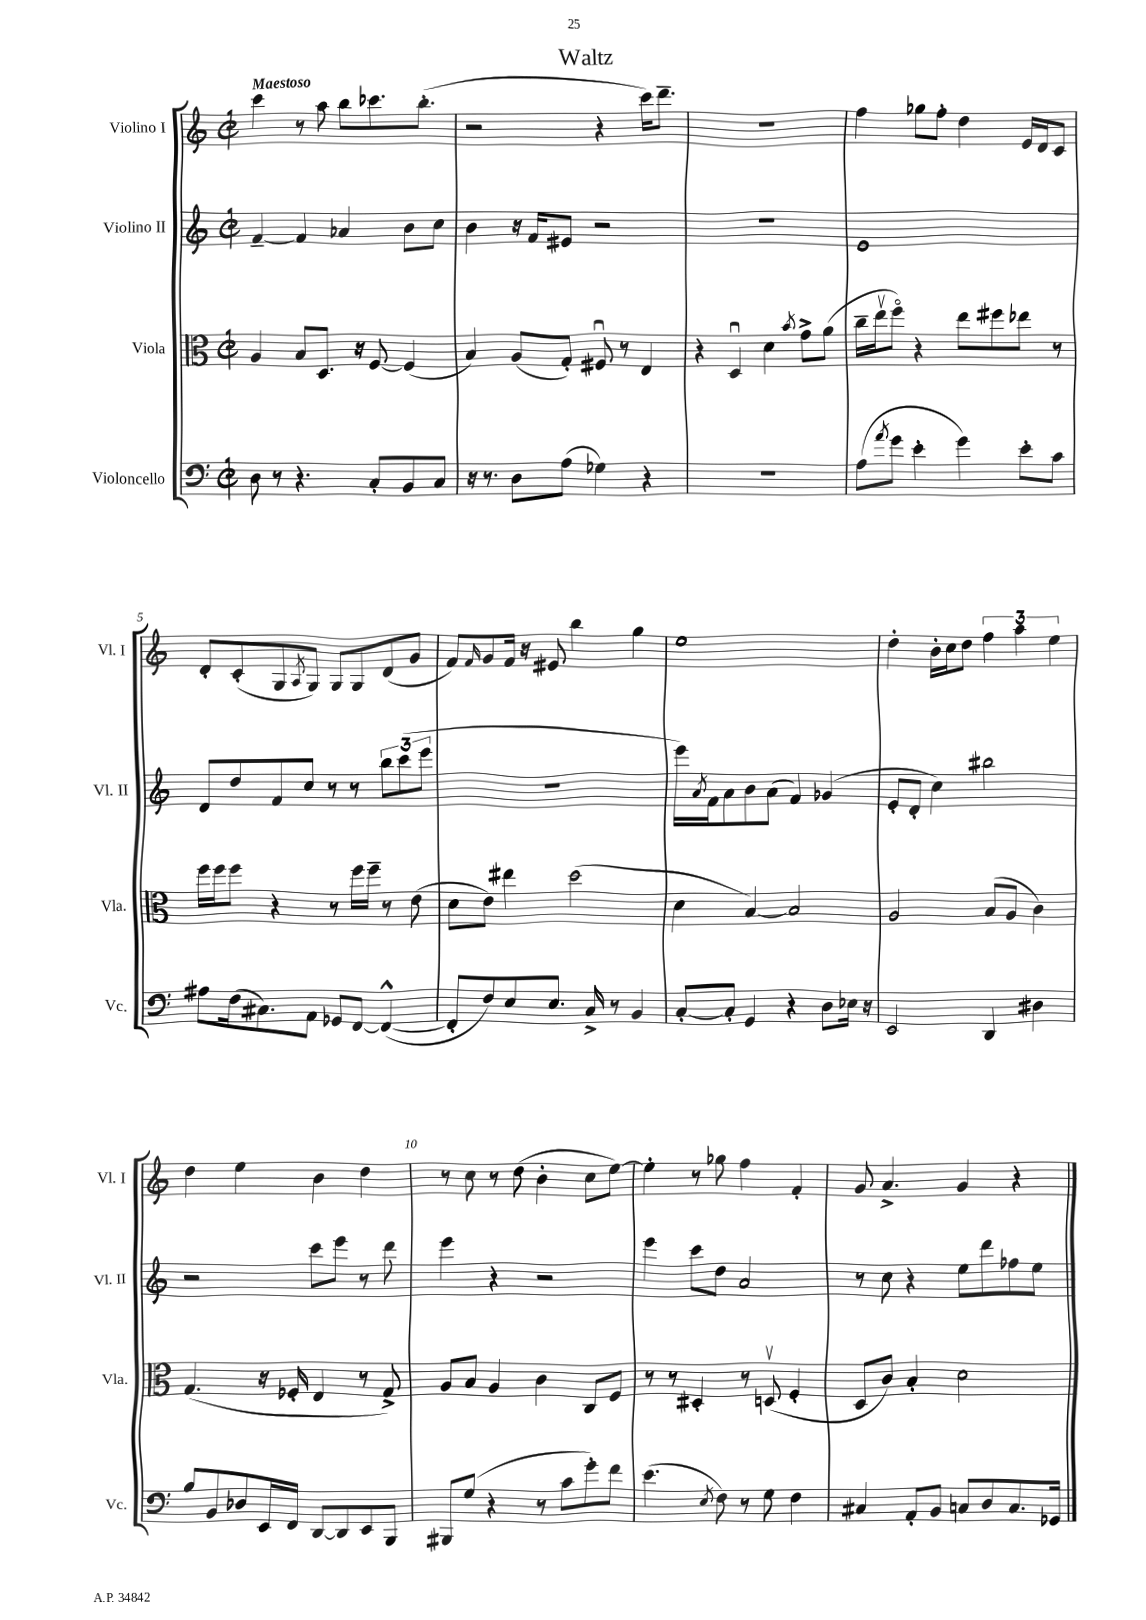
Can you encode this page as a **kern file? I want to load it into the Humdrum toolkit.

**kern	**kern	**kern	**kern
*staff4	*staff3	*staff2	*staff1
*clefF4	*clefC3	*clefG2	*clefG2
*k[]	*k[]	*k[]	*k[]
*M2/2	*M2/2	*M2/2	*M2/2
*met(c|)	*met(c|)	*met(c|)	*met(c|)
8D	4A	[4f~	4ccc
8r	.	.	.
4.r	8B	4f]	8r
.	8.D	.	8aa
.	.	4a-	8bb
.	16r	.	.
8C'	[8F	.	8.ccc-
8BB	(4F]	8b	.
.	.	.	(8.bb'
8C	.	8cc	.
=	=	=	=
16r	4B)	4b	2r
8.r	.	.	.
8D	(8A	16r	.
.	.	16f	.
(8A	8G')	8e#	.
4G-)	8F#u	2r	4r
.	8r	.	.
4r	4E	.	16ccc)
.	.	.	8.ddd~
=	=	=	=
1r	4r	1r	1r
.	4Du	.	.
.	4d	.	.
.	8qb	.	.
.	8g^	.	.
.	(8a	.	.
=	=	=	=
(8A	16cc~	1e	4ff
.	16eev	.	.
8qa	.	.	.
8g	8ffo)	.	.
4e'	4r	.	8gg-
.	.	.	8ff'
4g)	8ee	.	4dd
.	8ff#	.	.
8e'	8ee-	.	16e
.	.	.	16d
8c	8r	.	8c
=	=	=	=
8A#	16ff	8d	8d'
.	16ff	.	.
(16F	8ff	8dd	(8c'
8.C#)	.	.	.
.	4r	8f	8G
.	.	.	8qA
8AA	.	8cc	8G)
8GG-	8r	8r	8G
[8FF	16ff	8r	8G
.	16ff~	.	.
(4FF^^_	8r	12bb	(8d
.	.	(12ccc	.
.	(8e	.	8g
.	.	12eee	.
=	=	=	=
8FF']	8d	1r	8f)
.	.	.	16qqf
8F)	8e)	.	8g
8E	4ee#	.	16f
.	.	.	16r
8.E	.	.	8e#
.	(2dd	.	4bb
16C^	.	.	.
8r	.	.	.
4BB	.	.	4gg
=	=	=	=
[8C'	4d	16eee)	1ee
.	.	8qa	.
.	.	16f	.
8C']	.	8a	.
4GG	[4B)	8b	.
.	.	(8a	.
4r	2B]	4f)	.
8D	.	(4g-	.
16E-	.	.	.
16r	.	.	.
=	=	=	=
2EE	2A	8e'	4dd'
.	.	8d'	.
.	.	4cc)	16b'
.	.	.	16cc
.	.	.	8dd
4DD	(8B	2bb#	6ff
.	8A	.	.
.	.	.	6aa
4D#	4c)	.	.
.	.	.	6ee
=	=	=	=
8B	(4.G	2r	4dd
8BB	.	.	.
8D-	.	.	4ee
16EE	16r	.	.
16FF	16F-'	.	.
[8DD	4E	8ccc	4b
8DD]	.	8eee	.
8EE	8r	8r	4dd
8BBB	8G^)	8ddd	.
=	=	=	=
8BBB#	8A	4eee	8r
(8G	8B	.	8cc
4r	4A	4r	8r
.	.	.	(8dd
8r	4c	2r	4b'
8c	.	.	.
8g')	8C	.	8cc
8f	8F	.	[8ee)
=	=	=	=
(4.e	8r	4eee	4ee']
.	8r	.	.
.	4D#'	8ccc	8r
8qE	.	.	.
8F)	.	8dd	8gg-
8r	8r	2a	4ff
8G	(8Dv	.	.
4F	4F'	.	4f'
=	=	=	=
4C#	8D	8r	8g
.	8c)	8cc	4.a^
8AA'	4B'	4r	.
8BB	.	.	.
8C	2d	8ee	4g
8D	.	8ddd	.
8.C	.	8ff-	4r
.	.	8ee	.
16GG-	.	.	.
==	==	==	==
*-	*-	*-	*-
